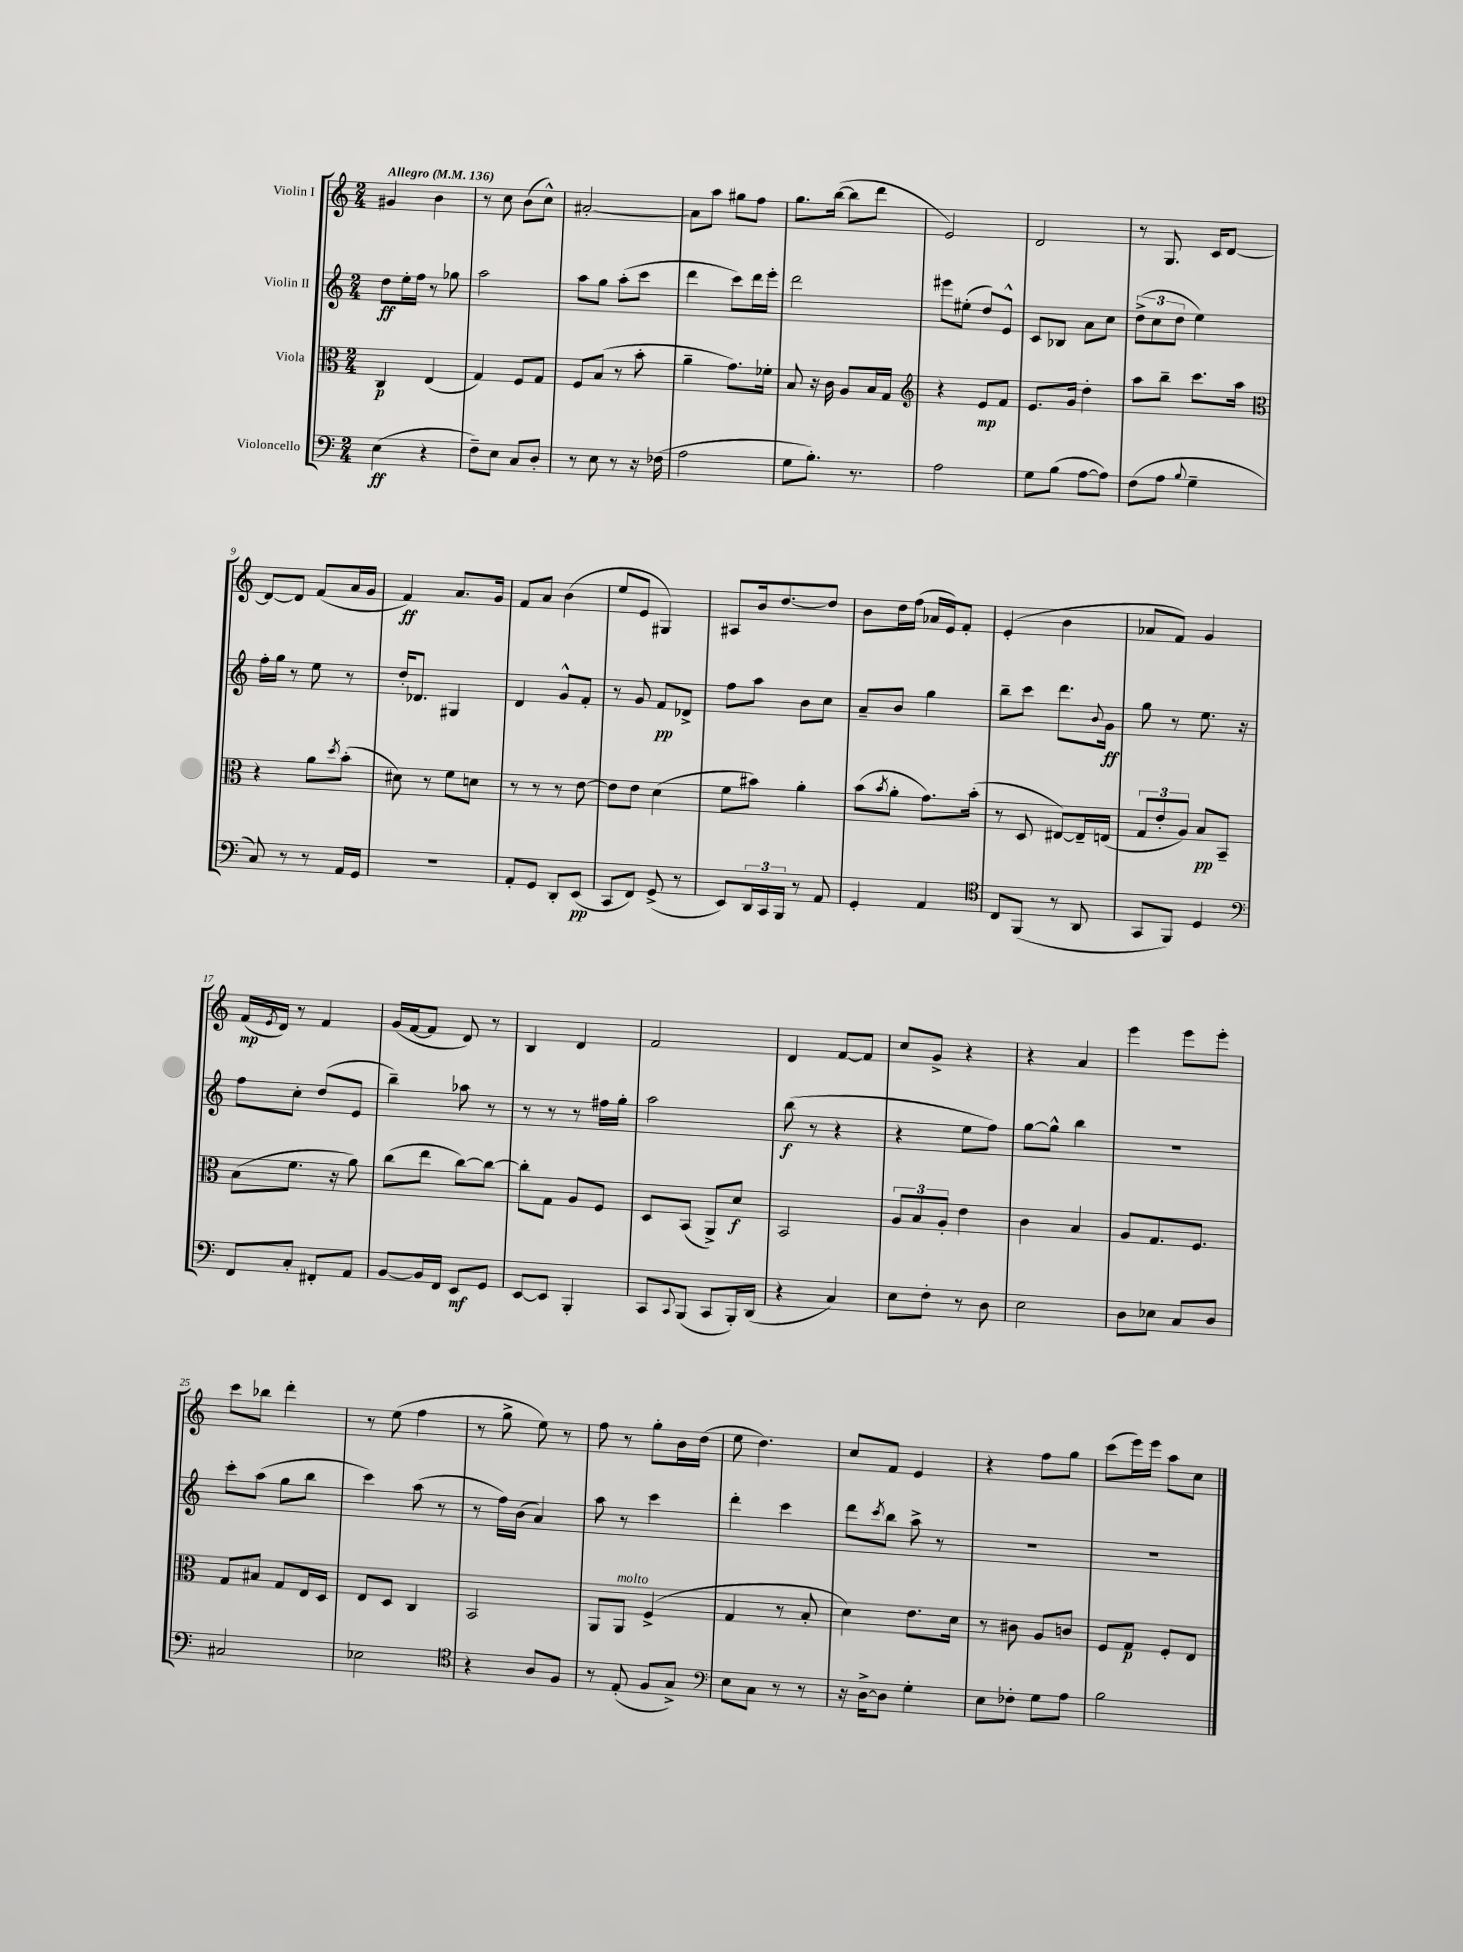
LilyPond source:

<<
\new StaffGroup <<
\new Staff = "s0" \with { instrumentName = "Violin I" } {
    \clef treble \key c \major \numericTimeSignature \time 2/4 \tempo "Allegro" 4 = 136
    gis'4 b'4 |
    r8 c''8 b'8( c''8-^) |
    ais'2~-. |
    ais'8 a''8 gis''8 f''8 |
    g''8. b''16~( b''8 d'''8 |
    e'2) |
    d'2 |
    r8 g8. c'16 d'8~ |
    d'8~ d'8 f'8( a'16 g'16 |
    f'4\ff) a'8. g'16 |
    f'8 a'8 b'4( |
    e''8 e'8 gis4) |
    ais8 b'16 d''8.~ d''8 |
    b'8 d''16 f''16( aes'16 e'16) f'8-. |
    e'4-.( b'4 |
    aes'8 f'8) g'4 |
    f'16\mp( \acciaccatura { e'8 } d'16) r8 f'4 |
    g'16( f'16~ f'8 d'8) r8 |
    b4 d'4 |
    f'2 |
    d'4 f'8~ f'8 |
    c''8 g'8-> r4 |
    r4 a'4 |
    e'''4 e'''8 e'''8-. |
    c'''8 bes''8 d'''4-. |
    r8 e''8( f''4 |
    r8 g''8-> e''8) r8 |
    f''8 r8 g''8-. b'16 d''16( |
    e''8 d''4.) |
    c''8 f'8 e'4 |
    r4 f''8 g''8 |
    c'''8( e'''16) e'''16 a''8 c''8 \bar "|." |
}
\new Staff = "s1" \with { instrumentName = "Violin II" } {
    \clef treble \key c \major \numericTimeSignature \time 2/4
    d''8\ff e''16-. f''16 r8 ges''8 |
    a''2 |
    a''8 g''8 a''8-.( c'''8 |
    d'''4 c'''8) d'''16 e'''16-. |
    d'''2 |
    eis'''8 eis''8-.( d''8) e'8-^ |
    c'8 bes8 a'8 c''8 |
    \tuplet 3/2 { d''8->( c''8 d''8 } e''4) |
    f''16-. g''16 r8 e''8 r8 |
    d''16-. des'8. gis4 |
    d'4 g'8-^ f'8-. |
    r8 g'8 f'8\pp des'8-> |
    f''8 a''8 b'8 c''8 |
    a'8-- b'8 g''4 |
    b''8-- c'''8 d'''8. \appoggiatura { b'8 } g'16\ff |
    g''8 r8 e''8. r16 |
    f''8 c''8-. d''8( e'8 |
    b''4--) aes''8 r8 |
    r8 r8 r8 fis''16 g''16-. |
    a''2 |
    b''8\f( r8 r4 |
    r4 e''8 f''8) |
    g''8~ g''8-^ b''4 |
    R2 |
    c'''8-. a''8( g''8 b''8 |
    c'''4) a''8( r8 |
    r8 f''16) b'16( a'4) |
    a''8 r8 c'''4 |
    d'''4-. c'''4 |
    d'''8 \acciaccatura { c'''8 } b''8 a''8-> r8 |
    R2 |
    R2 \bar "|." |
}
\new Staff = "s2" \with { instrumentName = "Viola" } {
    \clef alto \key c \major \numericTimeSignature \time 2/4
    c4\p e4( |
    g4) f8 g8 |
    f8 b8( r8 b'8-. |
    a'4-- g'8.) fes'16-. |
    b8 r16 c'16 a8 b16 g16 |
    \clef treble r4 e'8\mp f'8 |
    e'8. g'16 d''4-. |
    a''8 b''8-- c'''8. a''16 |
    \clef alto r4 a'8 \acciaccatura { d''8 } b'8-.( |
    dis'8) r8 f'8 d'8 |
    r8 r8 r8 e'8~ |
    e'8 e'8 d'4( |
    f'8 bis'8) a'4-. |
    b'8( \acciaccatura { b'8 } a'8-. g'8.) b'16-.( |
    r8 d8 eis8~) eis16-- e16( |
    \tuplet 3/2 { g8 e'8-. a8) } b8\pp b,8-- |
    b8( f'8. r16 a'8) |
    c''8( e''8 c''8~) c''8~ |
    c''8-. g8 a8 f8 |
    d8 b,8( a,8->) d'8\f |
    b,2 |
    \tuplet 3/2 { a8 b8 a8-. } e'4 |
    c'4 b4 |
    a8 g8. f8. |
    g8 bis8 g8 e16 d16 |
    e8 d8 c4 |
    b,2 |
    a,8 a,8^\markup { \italic "molto" } f4->( |
    g4 r8 b8-. |
    d'4) e'8. d'16 |
    r8 cis'8 a8 c'8 |
    f8 g8\p f8-. e8 \bar "|." |
}
\new Staff = "s3" \with { instrumentName = "Violoncello" } {
    \clef bass \key c \major \numericTimeSignature \time 2/4
    e4\ff( r4 |
    f8--) e8 c8 d8-. |
    r8 e8 r8 r16 fes16( |
    a2 |
    g8 b8.-.) r8. |
    a2 |
    g8 b8( a8~ a8) |
    f8( a8 \appoggiatura { b8 } g4-- |
    c8) r8 r8 a,16 g,16 |
    r2 |
    a,8-. g,8 d,8-. e,8\pp( |
    c,8 f,8) g,8->( r8 |
    e,8) \tuplet 3/2 { d,16 c,16 b,,16 } r8 a,8 |
    g,4-. a,4 |
    \clef tenor c8 f,8( r8 a,8 |
    g,8 f,8) d4 |
    \clef bass f,8 c8-. fis,8-. a,8 |
    b,8~ b,16 f,16 e,8\mf g,8 |
    e,8~ e,8 b,,4-. |
    c,8 \appoggiatura { c,8 } b,,8( c,8 b,,16-.) d,16( |
    r4 c4) |
    e8 f8-. r8 d8 |
    e2 |
    d8 ees8 c8 d8 |
    cis2 |
    ees2 |
    \clef tenor r4 a8 f8 |
    r8 e8-.( f8 g8->) |
    \clef bass e8 c8 r8 r8 |
    r16 d16~-> d8 g4-. |
    e8 fes8-. g8 a8 |
    b2 \bar "|." |
}
>>
>>
